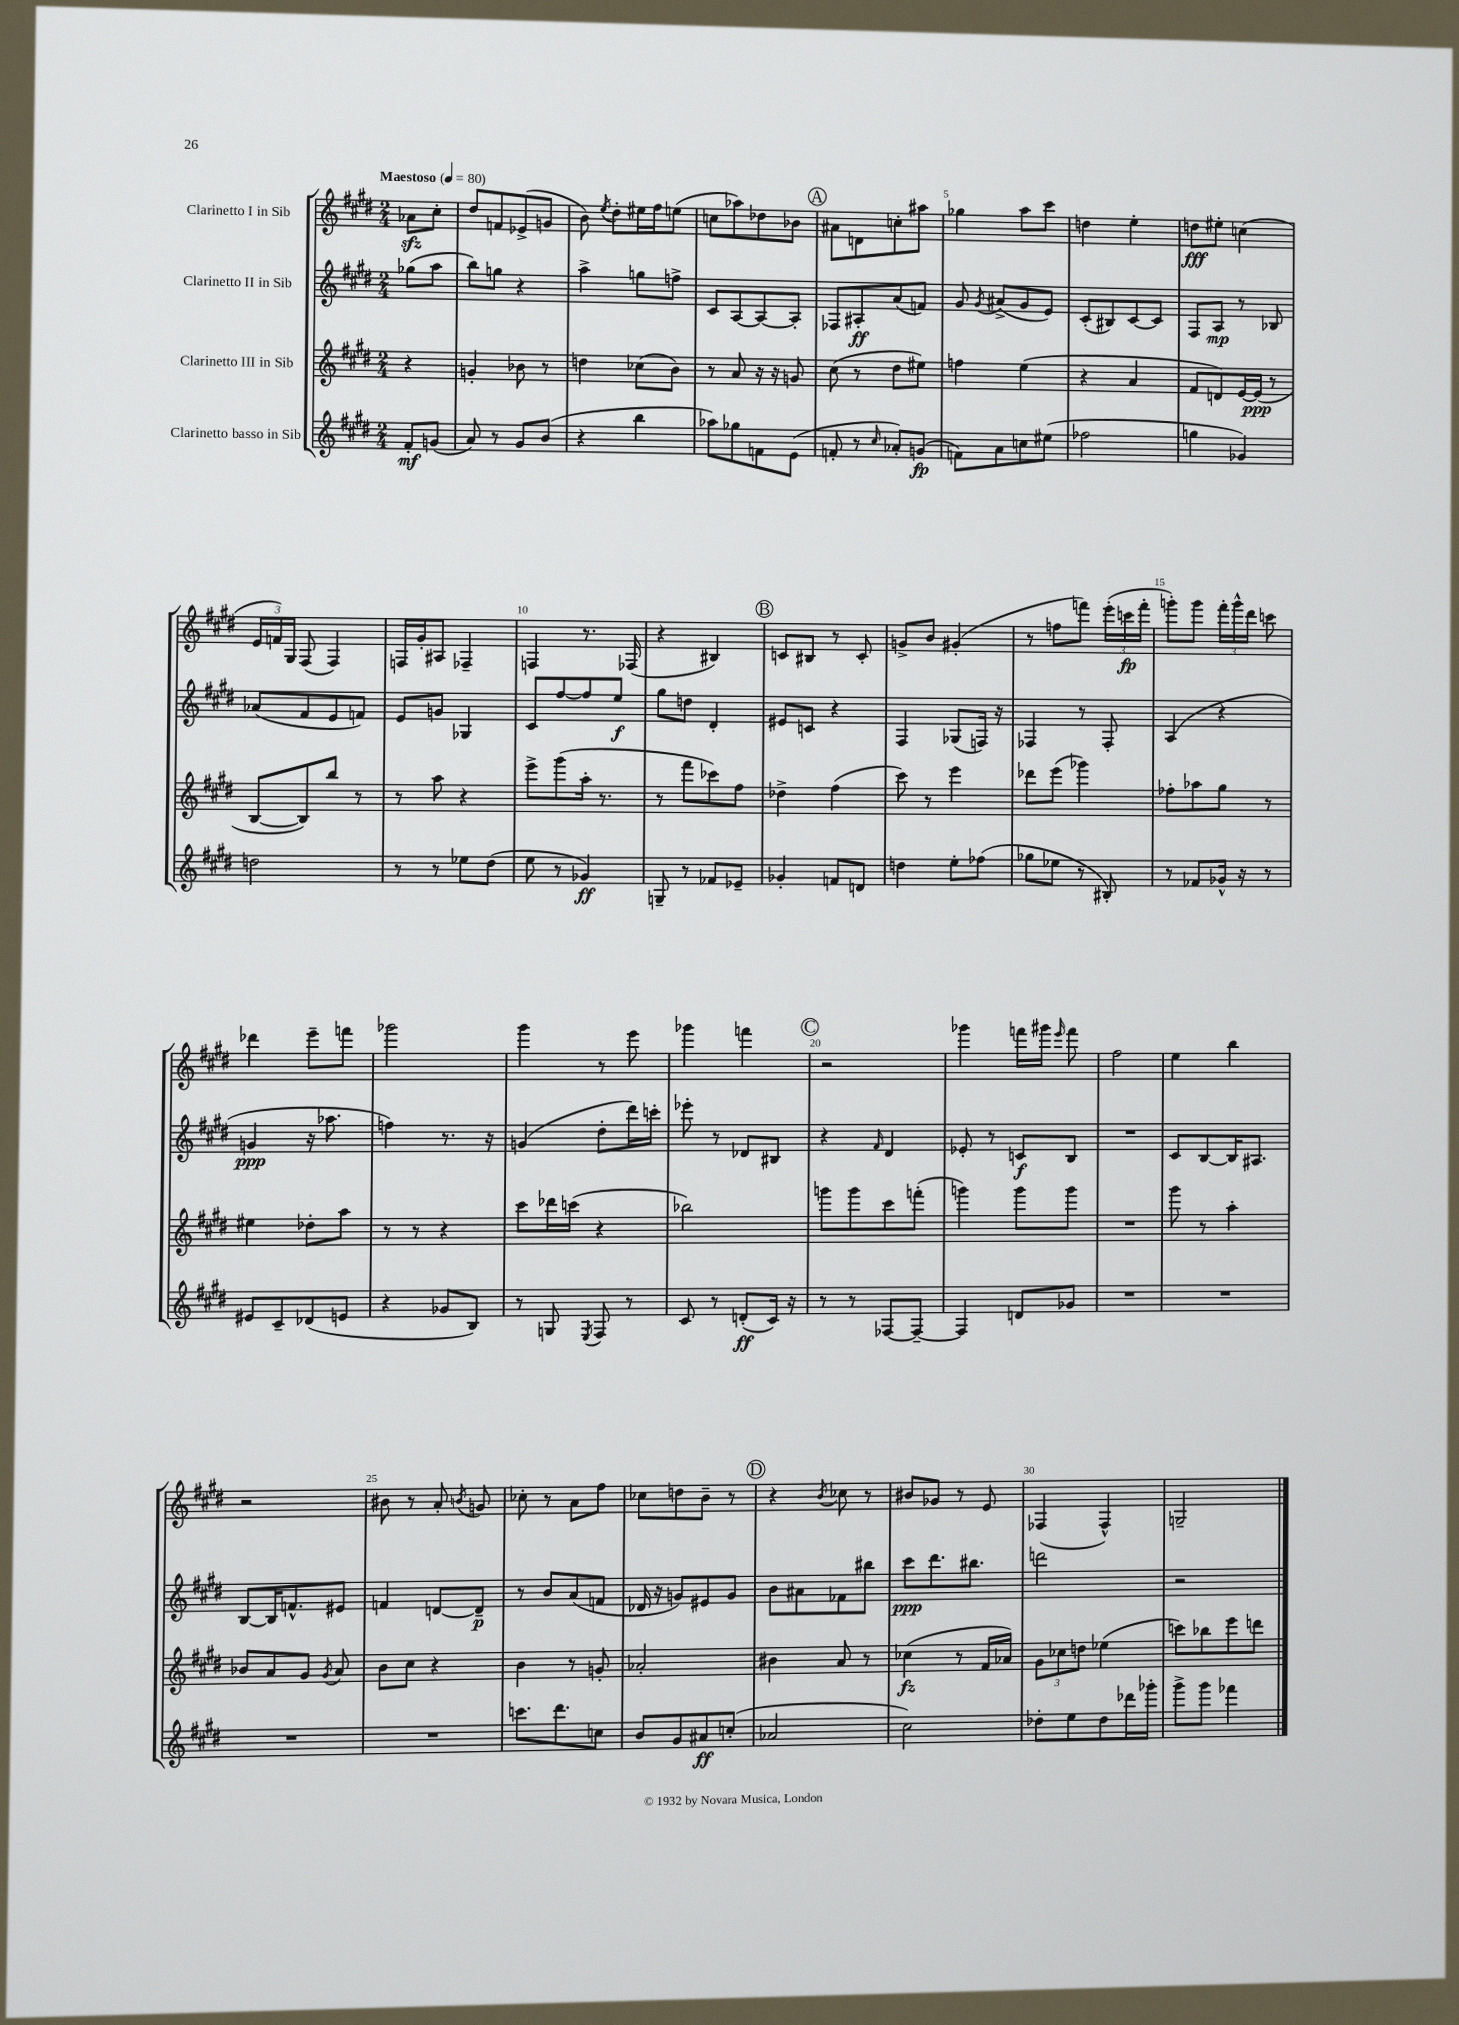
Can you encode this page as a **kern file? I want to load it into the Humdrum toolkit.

**kern	**dynam	**kern	**dynam	**kern	**dynam	**kern	**dynam
*part4	*part4	*part3	*part3	*part2	*part2	*part1	*part1
*staff4	*staff4	*staff3	*staff3	*staff2	*staff2	*staff1	*staff1
*I"Clarinetto basso in Sib	*	*I"Clarinetto III in Sib	*	*I"Clarinetto II in Sib	*	*I"Clarinetto I in Sib	*
*clefG2	*	*clefG2	*	*clefG2	*	*clefG2	*
*k[f#c#g#d#]	*	*k[f#c#g#d#]	*	*k[f#c#g#d#]	*	*k[f#c#g#d#]	*
*M2/4	*	*M2/4	*	*M2/4	*	*M2/4	*
*MM80	*	*MM80	*	*MM80	*	*MM80	*
=	=	=	=	=	=	=	=
!	!	!	!	!	!	!LO:TX:a:B:t=Maestoso	!
8f#'/L	mf	4r	.	(8gg-X\L	.	8a-Xzz\L	.
(8gn/J	.	.	.	8aa\J	.	8cc#'\J	.
=1	=1	=1	=1	=1	=1	=1	=1
8a/)	.	4gn'/	.	8bb\L)	.	8dd#/L	.
8r	.	.	.	8ggn\J	.	8fn/	.
8g#/L	.	8b-X\	.	4r	.	(8e-X^/	.
(8b/J	.	8r	.	.	.	8gn/J	.
=2	=2	=2	=2	=2	=2	=2	=2
4r	.	4ddn\	.	4aa^\	.	8b\)	.
.	.	.	.	.	.	8qee/	.
.	.	.	.	.	.	8dd#'\L	.
4bb\	.	(8cc-X\L	.	8ggn\L	.	16ee#X\L	.
.	.	.	.	.	.	16ff#\J	.
.	.	8b\J)	.	8ffn^\J	.	(8een\J	.
=3	=3	=3	=3	=3	=3	=3	=3
8aa-X\L)	.	8r	.	8c#/L	.	8ccn\L	.
8gg-X\	.	8a/	.	[8A/	.	8aa-X\)	.
8fn\	.	16r	.	8A/_	.	8dd-X\	.
.	.	16r	.	.	.	.	.
(8e\J	.	8gn/	.	8A'/J]	.	8b-X\J	.
!!LO:REH:place=s1:t=A
=4	=4	=4	=4	=4	=4	=4	=4
8fn'/	.	(8cc#\	.	8F-X/L	.	8a#X\L	.
8r	.	8r	.	8A#X'/	ff	8dn\	.
16qqcc#/	.	.	.	.	.	.	.
8a-X'/L)	.	8dd#\L	.	(8a/	.	8ccn'\	.
(8gn/J	fp	8ee#X\J)	.	8fn/J)	.	8aa#X\J	.
=5	=5	=5	=5	=5	=5	=5	=5
8fn\L)	.	4ffn\	.	8g#/	.	4gg-X\	.
.	.	.	.	8qg#/	.	.	.
8a\	.	.	.	(8a#X^/L	.	.	.
8ccn\	.	(4ee\	.	8g#/	.	8aa\L	.
(8ee#X\J	.	.	.	8e/J)	.	8ccc#\J	.
=6	=6	=6	=6	=6	=6	=6	=6
2ff-X\	.	4r	.	(8c#'/L	.	4ddn\	.
.	.	.	.	8B#X/)	.	.	.
.	.	4a/	.	[8c#/	.	4ee'\	.
.	.	.	.	8c#/J]	.	.	.
=7	=7	=7	=7	=7	=7	=7	=7
4ggn\	.	8f#/L	.	8F#/L	.	8ddn\L	fff
.	.	8dn/)	.	8A/J	mp	8ee#X'\J	.
4g-X/)	.	[16e/L	.	8r	.	(4ccn\	.
.	.	(16e/JJ]	ppp	.	.	.	.
.	.	8r	.	8B-X/	.	.	.
!!LO:LB:g=z
=8	=8	=8	=8	=8	=8	=8	=8
2ddn\	.	[8B/L	.	(8a-X/L	.	24e/LL	.
.	.	.	.	.	.	24fn/)	.
.	.	.	.	.	.	24G#/JJ	.
.	.	8B/])	.	8f#/	.	(8F#/	.
.	.	8bb/J	.	8e/	.	4F#/)	.
.	.	8r	.	8fn/J)	.	.	.
=9	=9	=9	=9	=9	=9	=9	=9
8r	.	8r	.	8e/L	.	16Fn/LL	.
.	.	.	.	.	.	16g#'/J	.
8r	.	8aa\	.	8gn/J	.	8A#X/J	.
8ee-X\L	.	4r	.	4G-X/	.	4F-X~/	.
(8dd#\J	.	.	.	.	.	.	.
=10	=10	=10	=10	=10	=10	=10	=10
8ee\	.	8eee^\L	.	8c#/L	.	4Fn/	.
8r	.	(8ggg#\	.	[8ff#/	.	.	.
4g-X/)	ff	16aa'\Jk	.	8ff#/]	.	8.r	.
.	.	8.r	.	.	.	.	.
.	.	.	.	8ee/J	f	.	.
.	.	.	.	.	.	(16F-X/	.
=11	=11	=11	=11	=11	=11	=11	=11
8Gn~/	.	8r	.	8gg#\L	.	4r	.
8r	.	8fff#\L	.	8ddn\J	.	.	.
8f-X/L	.	8ccc-X\)	.	4d#'/	.	4B#X/)	.
8e-X~/J	.	8ff#\J	.	.	.	.	.
!!LO:REH:place=s1:t=B
=12	=12	=12	=12	=12	=12	=12	=12
4g-X'/	.	4dd-X^\	.	8e#X/L	.	8cn/L	.
.	.	.	.	8cn/J	.	8B#X/J	.
8fn/L	.	(4ff#\	.	4r	.	8r	.
8dn/J	.	.	.	.	.	8c'/	.
=13	=13	=13	=13	=13	=13	=13	=13
4ddn\	.	8ccc#\)	.	4F#/	.	8gn^/L	.
.	.	8r	.	.	.	8b/J	.
8ee'\L	.	4eee\	.	(8G-X/L	.	(4g#X'/	.
(8ff-X\J	.	.	.	16Fn/Jk)	.	.	.
.	.	.	.	16r	.	.	.
=14	=14	=14	=14	=14	=14	=14	=14
8gg-X\L	.	8ddd-X\L	.	4F-X/	.	8r	.
8ee-X\J	.	(8eee\J	.	.	.	8ffn\L	.
8r	.	4ggg-X\)	.	8r	.	8fffn\J)	.
8B#X'/)	.	.	.	8F-'/	.	(24eee'\LL	.
.	.	.	.	.	.	24cccn\	fp
.	.	.	.	.	.	24fff'\JJ	.
=15	=15	=15	=15	=15	=15	=15	=15
8r	.	8ff-X'\L	.	(4A/	.	8gggn'\L)	.
8f-X/L	.	8aa-X\	.	.	.	8ggg\J	.
16g-X^^/Jk	.	8gg#\J	.	4r	.	24fff#'\LL	.
.	.	.	.	.	.	24ggg^^\	.
16r	.	.	.	.	.	.	.
.	.	.	.	.	.	24ddd#\JJ	.
8r	.	8r	.	.	.	8cccn\	.
!!LO:LB:g=z
=16	=16	=16	=16	=16	=16	=16	=16
8e#X/L	.	4ee#X\	.	4gn/	ppp	4ddd-X\	.
8c#~/	.	.	.	.	.	.	.
(8d-X/	.	8dd-X'\L	.	16r	.	8eee~\L	.
.	.	.	.	8.aa-X\	.	.	.
8en/J	.	8aa\J	.	.	.	8fffn\J	.
=17	=17	=17	=17	=17	=17	=17	=17
4r	.	8r	.	4ffn\)	.	2ggg-X\	.
.	.	8r	.	.	.	.	.
8g-X/L	.	4r	.	8.r	.	.	.
8B/J)	.	.	.	.	.	.	.
.	.	.	.	16r	.	.	.
=18	=18	=18	=18	=18	=18	=18	=18
8r	.	8ccc#\L	.	(4gn/	.	4ggg#\	.
8Gn/	.	16ddd-X\L	.	.	.	.	.
.	.	(16cccn\JJ	.	.	.	.	.
8qE/	.	.	.	.	.	.	.
8F#/	.	4r	.	8dd#'\L	.	8r	.
8r	.	.	.	16ddd#\L)	.	8eee\	.
.	.	.	.	16cccn'\JJ	.	.	.
=19	=19	=19	=19	=19	=19	=19	=19
8c#/	.	2bb-X\)	.	8eee-X'\	.	4ggg-X\	.
8r	.	.	.	8r	.	.	.
(8dn'/L	ff	.	.	8d-X/L	.	4fffn\	.
16c#/Jk)	.	.	.	8B#X/J	.	.	.
16r	.	.	.	.	.	.	.
!!LO:REH:place=s1:t=C
=20	=20	=20	=20	=20	=20	=20	=20
8r	.	8gggn\L	.	4r	.	2r	.
8r	.	8ggg\	.	.	.	.	.
.	.	.	.	16qqf#/	.	.	.
[8F-X/L	.	8ccc#\	.	4d#/	.	.	.
8F-~/J_	.	(8fffn'\J	.	.	.	.	.
=21	=21	=21	=21	=21	=21	=21	=21
4F-/]	.	4gggn\)	.	8e-X'/	.	4ggg-X\	.
.	.	.	.	8r	.	.	.
8dn/L	.	8ggg\L	.	8cn/L	f	16fffn\LL	.
.	.	.	.	.	.	16ggg#X\JJ	.
.	.	.	.	.	.	16qqeee/	.
8g-X/J	.	8ggg\J	.	8B/J	.	8fff\	.
=22	=22	=22	=22	=22	=22	=22	=22
2r	.	2r	.	2r	.	2ff#\	.
=23	=23	=23	=23	=23	=23	=23	=23
2r	.	8ggg#\	.	8c#/L	.	4ee\	.
.	.	8r	.	[8B/	.	.	.
.	.	4aa'\	.	16B/K]	.	4bb\	.
.	.	.	.	8.A#X/J	.	.	.
!!LO:LB:g=z
=24	=24	=24	=24	=24	=24	=24	=24
2r	.	8b-X/L	.	[8B/L	.	2r	.
.	.	8a/	.	16B/K]	.	.	.
.	.	.	.	8.fn^^/	.	.	.
.	.	8g#/J	.	.	.	.	.
.	.	8qg#/	.	.	.	.	.
.	.	8a/	.	8e#X/J	.	.	.
=25	=25	=25	=25	=25	=25	=25	=25
2r	.	8b\L	.	4fn/	.	8b#X\	.
.	.	8cc#\J	.	.	.	8r	.
.	.	4r	.	[8dn/L	.	8a'/	.
.	.	.	.	.	.	8qbn/	.
.	.	.	.	8d~/J]	p	8gn/	.
=26	=26	=26	=26	=26	=26	=26	=26
8.cccn\L	.	4b\	.	8r	.	8cc-X'\	.
.	.	.	.	8b/L	.	8r	.
8.ddd#\	.	.	.	.	.	.	.
.	.	8r	.	(8a/	.	8a\L	.
8ccn\J	.	8gn'/	.	8fn/J	.	8ff#\J	.
=27	=27	=27	=27	=27	=27	=27	=27
8b/L	.	2a-X'/	.	16d-X/	.	8cc-X\L	.
.	.	.	.	16r	.	.	.
8g#/	.	.	.	8gn/L)	.	8ddn\	.
8a#X/	ff	.	.	8e#X/	.	8b~\J	.
(8ccn'/J	.	.	.	8g/J	.	8r	.
!!LO:REH:place=s1:t=D
=28	=28	=28	=28	=28	=28	=28	=28
2a-X/	.	4b#X\	.	8b\L	.	4r	.
.	.	.	.	8a#X\	.	.	.
.	.	.	.	.	.	8qb/	.
.	.	8a/	.	8f-X\	.	8cc-X\	.
.	.	8r	.	8bb#X\J	.	8r	.
=29	=29	=29	=29	=29	=29	=29	=29
2cc#\)	.	(4cc-X\	fz	8ccc#\L	ppp	8b#X/L	.
.	.	.	.	8.ddd#\	.	8g-X/J	.
.	.	8r	.	.	.	8r	.
.	.	.	.	8.bb#X\J	.	.	.
.	.	16f#/LL	.	.	.	8e/	.
.	.	16a-X/JJ)	.	.	.	.	.
=30	=30	=30	=30	=30	=30	=30	=30
8dd-X'\L	.	12g#\L	.	2dddn\	.	(4F-X/	.
.	.	12cc-X\	.	.	.	.	.
8ee\	.	.	.	.	.	.	.
.	.	12ddn\J	.	.	.	.	.
8dd-\	.	(4ee-X\	.	.	.	4F-^^/)	.
16ddd-X\L	.	.	.	.	.	.	.
16ggg-X'\JJ	.	.	.	.	.	.	.
=31	=31	=31	=31	=31	=31	=31	=31
8ggg#^\L	.	8cccn\L)	.	2r	.	2Gn~/	.
8ggg#\J	.	8bb-X\	.	.	.	.	.
4fff-X\	.	8eee\	.	.	.	.	.
.	.	8dddn\J	.	.	.	.	.
==	==	==	==	==	==	==	==
*-	*-	*-	*-	*-	*-	*-	*-
